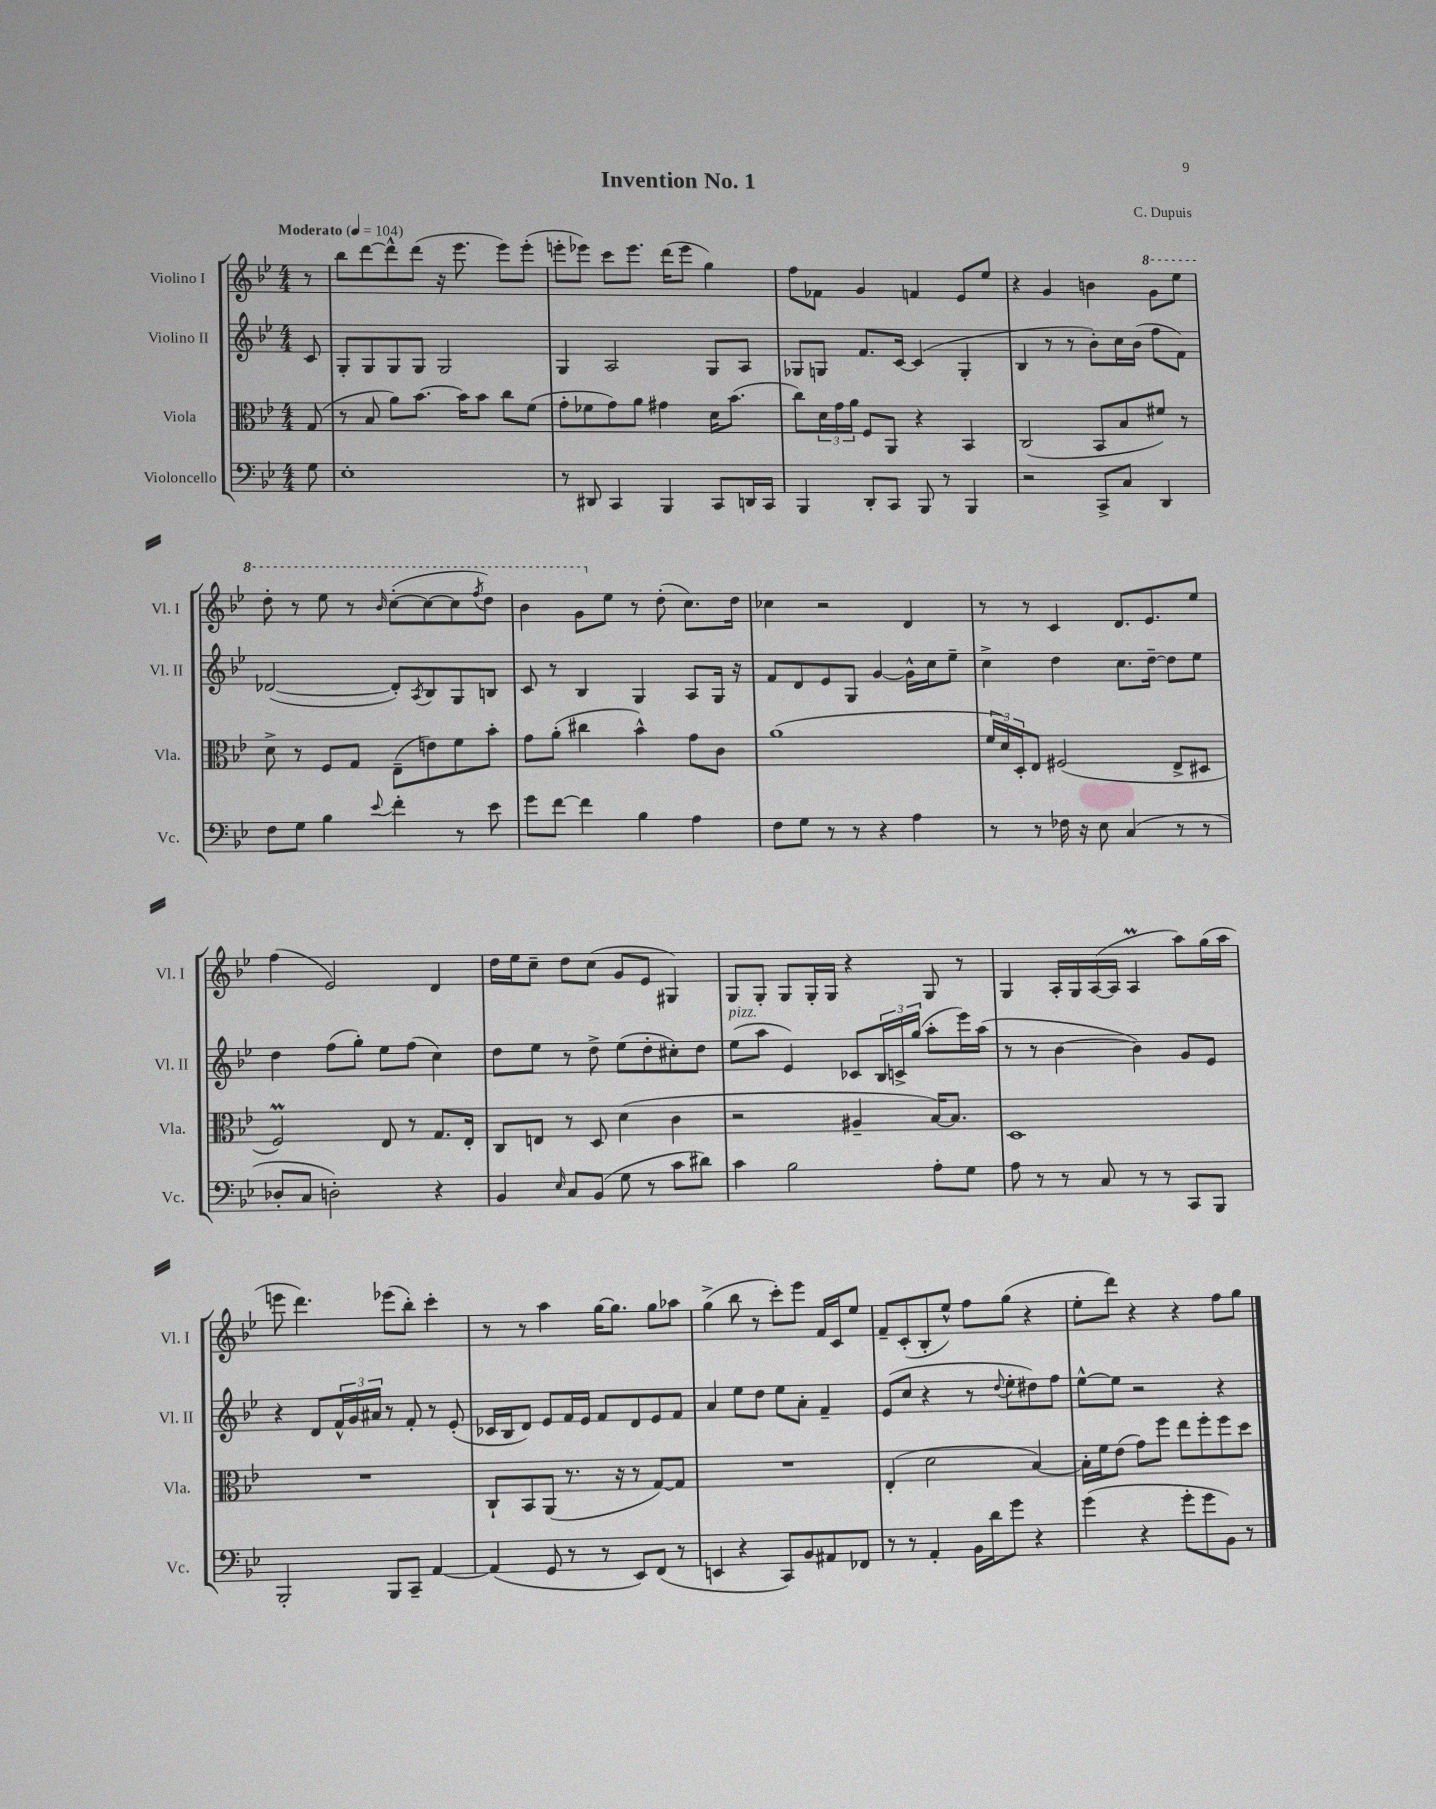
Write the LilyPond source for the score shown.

\header { title = "Invention No. 1" composer = "C. Dupuis" }
<<
\new StaffGroup <<
\new Staff = "s0" \with { instrumentName = "Violino I" shortInstrumentName = "Vl. I" } {
    \clef treble \key bes \major \numericTimeSignature \time 4/4 \partial 8 \tempo "Moderato" 4 = 104
    r8 |
    bes''8 d'''8~ d'''8-^ d'''8( r16 ees'''8. ees'''8) ees'''8-.( |
    e'''8-. ees'''8) c'''8 ees'''8. d'''16( ees'''8 g''4) |
    f''8 fes'8 g'4 f'4 ees'8 ees''8 |
    r4 g'4 b'4 \ottava #1 g''8 ees'''8 |
    d'''8-. r8 ees'''8 r8 \grace { bes''16 } c'''8~-.( c'''8~ c'''8 \acciaccatura { f'''8 } d'''8) |
    bes''4 g''8 \ottava #0 ees''8 r8 d''8-.( c''8.) d''16 |
    ces''4 r2 d'4 |
    r8 r8 c'4 d'8. ees'8. ees''8 |
    f''4( ees'2) d'4 |
    d''16 ees''16 c''8-- d''8 c''8( g'8 ees'8 gis4) |
    g8 g8-. g8 g16-. g16 r4 g8 r8 |
    g4 a16-. g16 a16~( a16 a4\prall a''8) g''16( a''16 |
    e'''8 d'''4.) ees'''8( bes''8-.) c'''4-. |
    r8 r8 a''4 g''16~ g''8. g''8 aes''8 |
    g''4->( bes''8 r8 c'''8-.) ees'''8 f'16 c'16 ees''8 |
    f'8-- c'8-.( bes8-. ees''8-^) f''8 g''8( r4 |
    ees''8-. d'''8) r4 r4 f''8 g''8 \bar "|." |
}
\new Staff = "s1" \with { instrumentName = "Violino II" shortInstrumentName = "Vl. II" } {
    \clef treble \key bes \major \numericTimeSignature \time 4/4 \partial 8
    c'8 |
    g8-. g8 g8 g8 g2 |
    g4 a2 g8 a8 |
    ges8 g8 f'8. c'16~ c'4( g4-. |
    bes4 r8 r8 bes'8-.) c''16 bes'16( f''8 f'8) |
    des'2~( des'8-.) \acciaccatura { a8 } bes8 g8 b8 |
    c'8 r8 bes4 g4 a8 g16 r16 |
    f'8 d'8 ees'8 g8 g'4~ g'16-^ c''16 ees''8-- |
    c''4-> d''4 c''8. d''16~-- d''8 ees''8 |
    d''4 f''8( g''8-.) ees''8 f''8( c''4) |
    d''8 ees''8 r8 d''8-> ees''8( d''8-. cis''8-.) d''8 |
    ees''8^\markup { \italic "pizz." }( a''8 ees'4) ces'8 \tuplet 3/2 { bes16 c'16-> g''16( } a''8-. ees'''16) a''16( |
    r8 r8 bes'4~ bes'4) g'8 ees'8 |
    r4 d'8 \tuplet 3/2 { f'16-^ g'16 ais'16 } r8 f'8-. r8 ees'8-.( |
    ces'16 bes16 d'8) ees'8 f'16 ees'16 f'8 d'8 ees'8 f'8 |
    a'4 ees''8 d''8 ees''8 a'8-. f'4-- |
    ees'8( c''8 r4 r8 \appoggiatura { d''8 } ees''8-. dis''8) f''8 |
    ees''8~-^ ees''8 r2 r4 \bar "|." |
}
\new Staff = "s2" \with { instrumentName = "Viola" shortInstrumentName = "Vla." } {
    \clef alto \key bes \major \numericTimeSignature \time 4/4 \partial 8
    g8( |
    r8 bes8 a'8) bes'8.~ bes'16 bes'8 c''8 f'8( |
    g'8-. fes'8 g'8) a'8 gis'4 d'16 bes'8.( |
    c''8) \tuplet 3/2 { d'16 g'16 a'16 } f8 a,8 r4 bes,4 |
    c2( bes,8 bes8 fis'8) r8 |
    d'8-> r8 f8 g8 ees8--( e'8) f'8 bes'8-. |
    g'8 a'8-.( cis''4 bes'4-^) g'8 c'8 |
    a'1( |
    \tuplet 3/2 { f'16 d'16) d16-. } ees8 fis2( ees8-> dis8 |
    f2\prall) ees8 r8 g8. ees16-. |
    c8 e8 r8 d8 d'4( c'4 |
    r2 ais4-- bes16~) bes8. |
    d1 |
    R1 |
    c8-! bes,8 a,8( r8. r16 r8 g8~) g8 |
    R1 |
    ees4-.( d'2 bes4~) |
    bes16-. f'16 ees'8( g'8) f''8 ees''8 f''8-. f''8 d''8 \bar "|." |
}
\new Staff = "s3" \with { instrumentName = "Violoncello" shortInstrumentName = "Vc." } {
    \clef bass \key bes \major \numericTimeSignature \time 4/4 \partial 8
    g8 |
    ees1-. |
    r8 dis,8 c,4 bes,,4 c,8 d,16 c,16 |
    bes,,4 d,8-. c,8 bes,,8 r8 bes,,4 |
    r2 c,8-> c8 d,4 |
    f8 g8 bes4 \appoggiatura { ees'8 } f'4-. r8 ees'8 |
    g'8 f'8~ f'4 bes4 a4 |
    f8 g8 r8 r8 r4 a4 |
    r8 r8 fes16 r16 ees8 c4( r8 r8 |
    des8-. c8 d2-.) r4 |
    bes,4 \grace { ees16 } c8 bes,8( g8 r8 c'8 dis'8) |
    c'4 bes2 a8-. g8 |
    a8 r8 r8 c8 r8 r8 c,8 bes,,8 |
    bes,,2-. bes,,8 c,8-- a,4~ |
    a,4( g,8 r8 r8 ees,8) f,8( r8 |
    e,4 r4 c,8) bes,8 ais,8 fes,8 |
    r8 r8 a,4-. bes,16 d'16 g'8 r4 |
    g'4( r4 g'8-. g'8 bes,8) r8 \bar "|." |
}
>>
>>
\layout { \context { \Score \remove "Bar_number_engraver" } }
